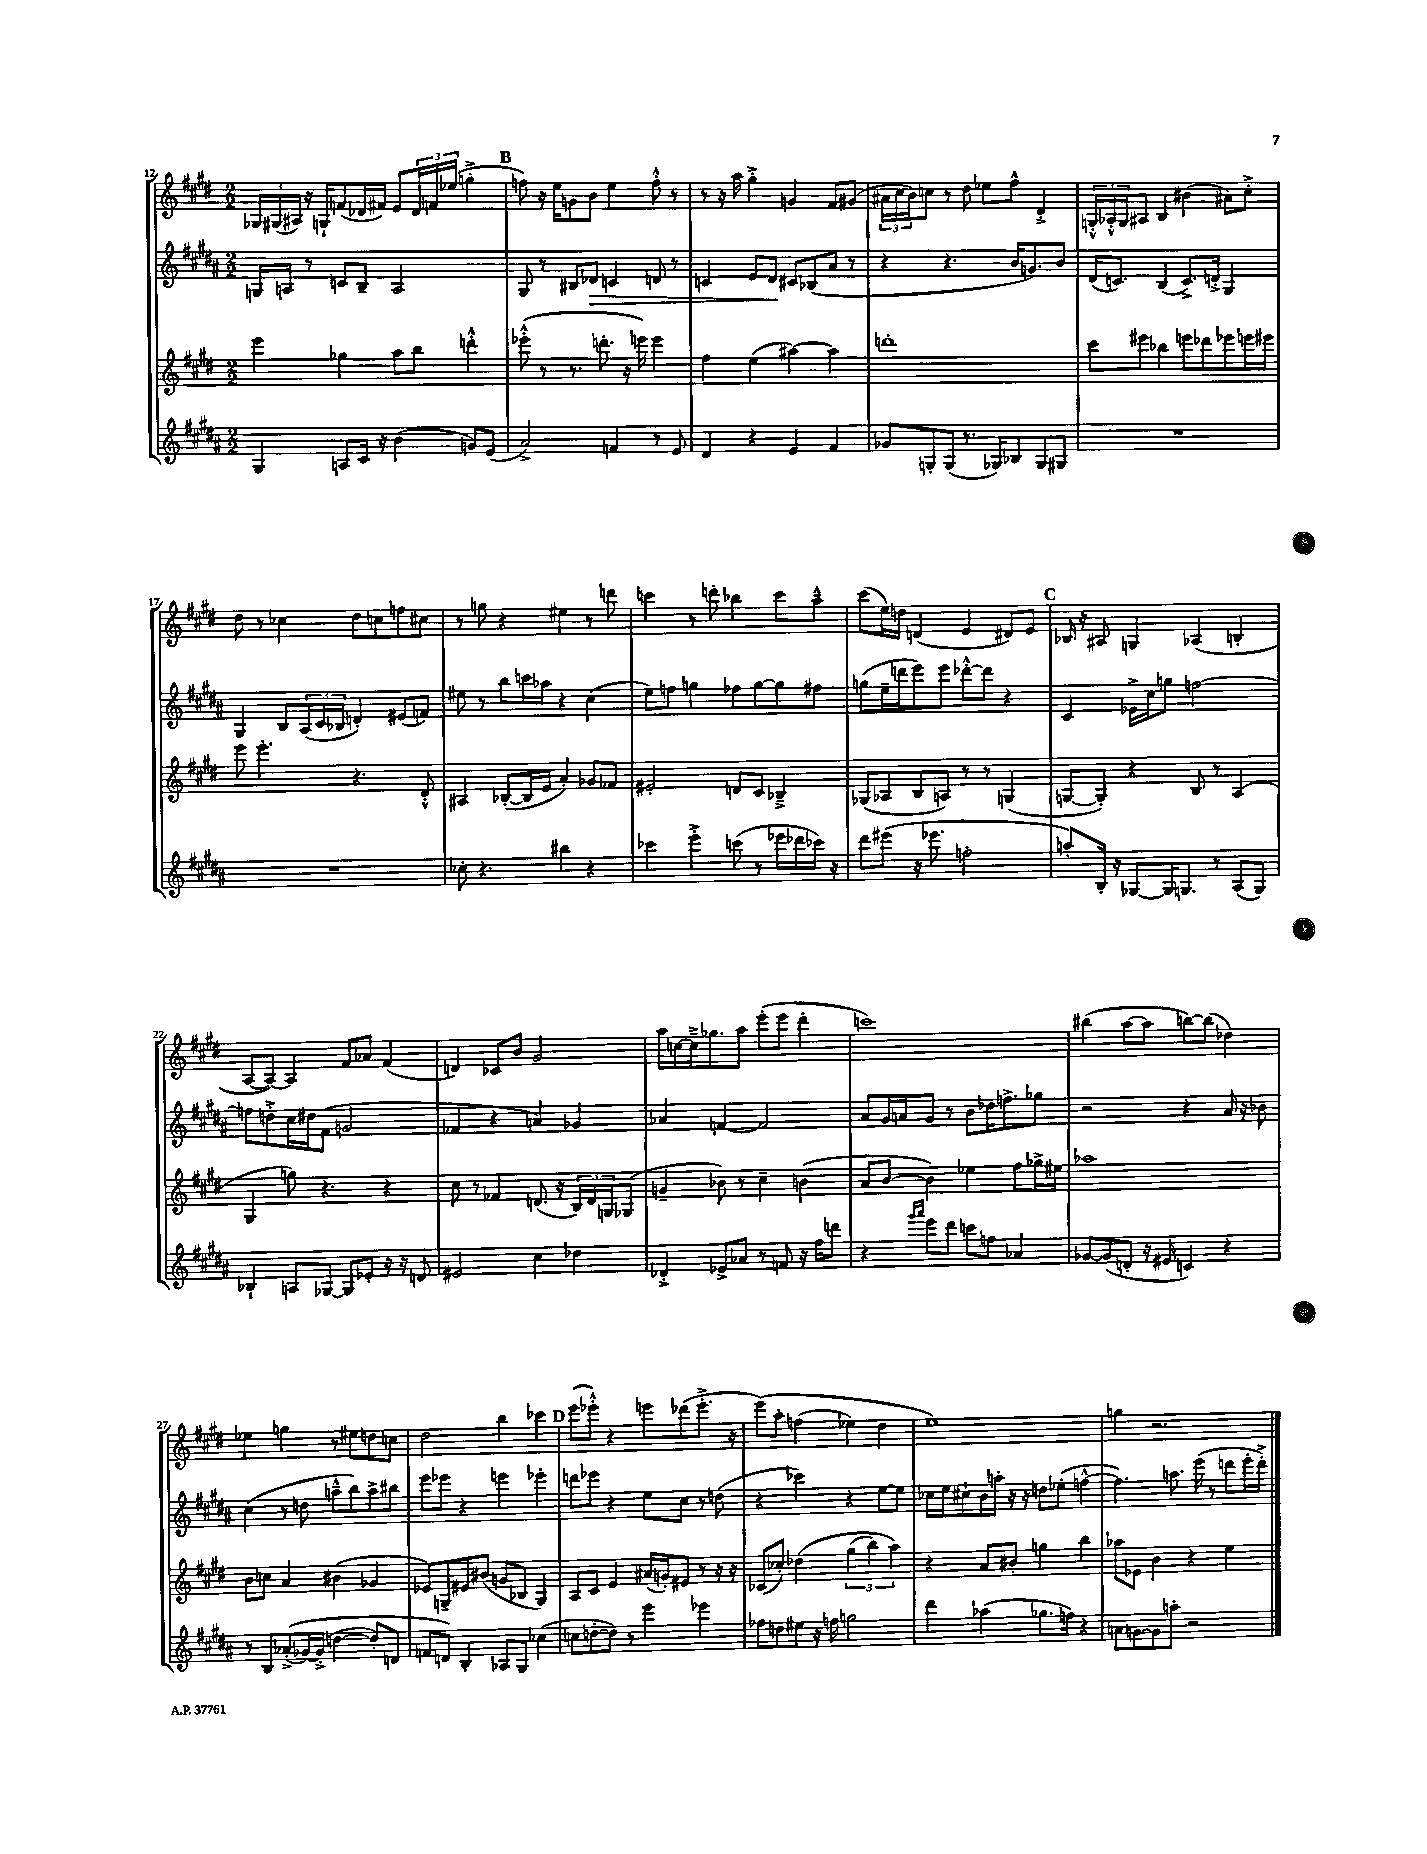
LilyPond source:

<<
\new StaffGroup <<
\new Staff = "s0" {
    \clef treble \key e \major \numericTimeSignature \time 2/2
    \tuplet 3/2 { ges16 gis16( ais16) } r16 g16-! f'8( des'16 fis'16) e'8 \tuplet 3/2 { des'16 f'16 ees''16( } g''4-.-> |
    \mark \markup { \bold "B" } f''8) r16 e''16 g'8 b'8 e''4 f''8-.-^ r8 |
    r8 r16 a''16 gis''4-.-> g'4 fis'8 gis'8( |
    \tuplet 3/2 { ais'16 cis''16 b'16) } c''8 r8 dis''8 ees''8 fis''8-^ dis'4-.-> |
    \tuplet 3/2 { g16-.-^ aes16-.-^ g16 } ais8 b4 bis'4( ais'8) cis''8-.-> |
    dis''8 r8 ces''4 dis''8 c''8 f''8 cis''8 |
    r8 g''8 r4 eis''4 r8 d'''8 |
    c'''4 r8 d'''8-. bes''4 c'''8 a''8---^ |
    cis'''8( e''16) d''16 d'4( e'4 dis'8) e'8 |
    \mark \markup { \bold "C" } bes16 r16 ais8 g4 aes4( b4-. |
    a8~ a8~) a4 fis'8 aes'8 fis'4( |
    d'4) ces'8 b'8 gis'2 |
    a''16 c''16~ c''16---> ges''8. a''8 e'''8-.( e'''8 dis'''4-. |
    c'''1) |
    bis''4( a''8~ a''8 b''8~) b''8( des''4) |
    ees''4 g''4 r8 eis''8 d''8 c''8 |
    dis''2 b''4 ces'''4 |
    \mark \markup { \bold "D" } e'''8( ees'''8-.-^) r4 e'''8 des'''8( e'''8.-.-> r16 |
    e'''8)\( a''8-. f''4( ees''4) dis''4 |
    e''1\) |
    g''4 r2. \bar "|." |
}
\new Staff = "s1" {
    \clef treble \key b \major \numericTimeSignature \time 2/2
    g16 a16 r8 c'8 b8-- a2 |
    \mark \markup { \bold "B" } gis8 r8 bis8 des'8\> c'4 d'8 r8 |
    c'4 e'8 dis'8\! cis'8 bes8( ais'8 r8 |
    r4 r4. b'16 g'8.) b'8 |
    dis'16( c'8.) b4( c'8.->) d'16-.-> gis4 |
    gis4 b8 \tuplet 3/2 { ais16( cis'16 bes16 } d'4-.) eis'8( f'8) |
    eis''8 r8 b''8 c'''16 aes''16 r4 cis''4( |
    e''8) f''8 g''4 fes''8 g''8~ g''8 fis''8 |
    g''8( e''16-- d'''16 e'''8) e'''8 des'''8~-.-^ des'''8 r4 |
    \mark \markup { \bold "C" } cis'4 ees'16-> cis''16 g''8 f''2~ |
    f''8 d''8-.-> cis''16 dis''16 fis'8( g'2 |
    fes'4 r4 a'4) ges'4 |
    aes'4 f'4~ f'2 |
    ais'8 gis'16 a'16 gis'8 r8 b'8 des''16 f''8.-> ges''8 |
    r2 r4 ais'16 r16 bes'8 |
    cis''4( r8 d''8 a''8---^ b''8) a''8-> bis''8 |
    e'''8 ees'''8 r4 e'''4 ees'''4-. |
    \mark \markup { \bold "D" } d'''8 ees'''8 r4 e''8 cis''8 r8 d''8( |
    r4 ces'''4) r4 e''8~ e''8 |
    ces''16 e''16 cis''8-! b'16 a''16-. r16 r16 d''8 ees''8-.( f''4~-^ |
    f''4.) a''8. e'''16( r8 d'''8 e'''16-. d'''16-.->) \bar "|." |
}
\new Staff = "s2" {
    \clef treble \key e \major \numericTimeSignature \time 2/2
    e'''4 ges''4 a''8 b''8 d'''4-.-^ |
    \mark \markup { \bold "B" } ees'''8-.-^( r8 r8. d'''8.-. r16 e'''16) e'''4 |
    fis''4 e''4( ais''4~) ais''4 |
    d'''1-. |
    cis'''8 eis'''8 bes''4 e'''8 des'''8 ees'''8 e'''16 eis'''16 |
    e'''8 e'''4.-. r4. dis'8-.-^ |
    ais4 bes8~-.( bes16 e'16 a'4-.) ges'8 fes'8 |
    eis'2-. d'8 cis'8 bes4---> |
    ges8( aes8 b8 a8) r8 r8 g4( |
    \mark \markup { \bold "C" } g8~ g8-.) r4 b8 r8 a4( |
    gis4 g''8) r4. r4 |
    cis''8 r8 fes'4 d'8.( r16 \tuplet 3/2 { b16) d'16 g16 } ges8( |
    g'4-- bes'8) r8 cis''4-- b'4( |
    a'8 b'8~ b'4) ees''4 fis''8 ges''16-> eis''16 |
    aes''1 |
    b'8 c''8 a'4 bis'4( ges'4 |
    ees'8) g8-- eis'8 bis'8( g'8 bes8 g4) |
    \mark \markup { \bold "D" } a8 cis'8 e'4 ais'16( g'16-.) eis'8 r8 r16 r16 |
    ces'8( ces''8-.) des''4\( \tuplet 3/2 { gis''4( b''4) a''4\) } |
    r4 a'8 bis'8-. g''4 b''4 |
    aes''8 ees'8 b'4 r4 e''4 \bar "|." |
}
\new Staff = "s3" {
    \clef treble \key b \major \numericTimeSignature \time 2/2
    gis4 a8 cis'16 r16 b'4( g'8) e'8( |
    \mark \markup { \bold "B" } ais'2->) f'4 r8 e'8 |
    dis'4 r4 e'4 fis'4 |
    ges'8 g8-. g8( r8. ges16) bes8 ges8 gis8 |
    R1 |
    R1 |
    ces''8-. r4. bis''4 r4 |
    ces'''4 e'''4-.-> c'''8( r8 ees'''16 des'''16 ces'''16) r16 |
    dis'''8 eis'''8( r16 ees'''8. f''2-. |
    \mark \markup { \bold "C" } a''8-.) b16-. r16 ges8~ ges16 g8. r8 ais8( g8) |
    bes4-! a8 ges8~ ges8 ees'8-. r16 r16 d'8 |
    eis'2 cis''4 des''4 |
    des'4-.-> ees'8-> aes'8 r8 f'8 r16 fis''16 d'''8 |
    r4 \grace { gis'''16 ais'''16 } e'''8 dis'''8 c'''8 f''8 aes'4 |
    ges'8~ ges'8( d'8-. r16 eis'16 c'4) r4 |
    r8 b8 aes'8-.->(\( ges'16~) ges'16-.->( d''4~ d''8-.) d'8 |
    f'8 d'8\) b4-. aes8 gis8 ces''4( |
    \mark \markup { \bold "D" } c''8 d''8~-. d''8) r8 e'''4 ees'''4 |
    fes''8 d''8 eis''8 r16 f''16 g''2 |
    dis'''4 aes''4( ges''8. f''16) r4 |
    a'8 g'8~ g'8 a''8-. r2 \bar "|." |
}
>>
>>
\layout { \context { \Score currentBarNumber = #12 } }
